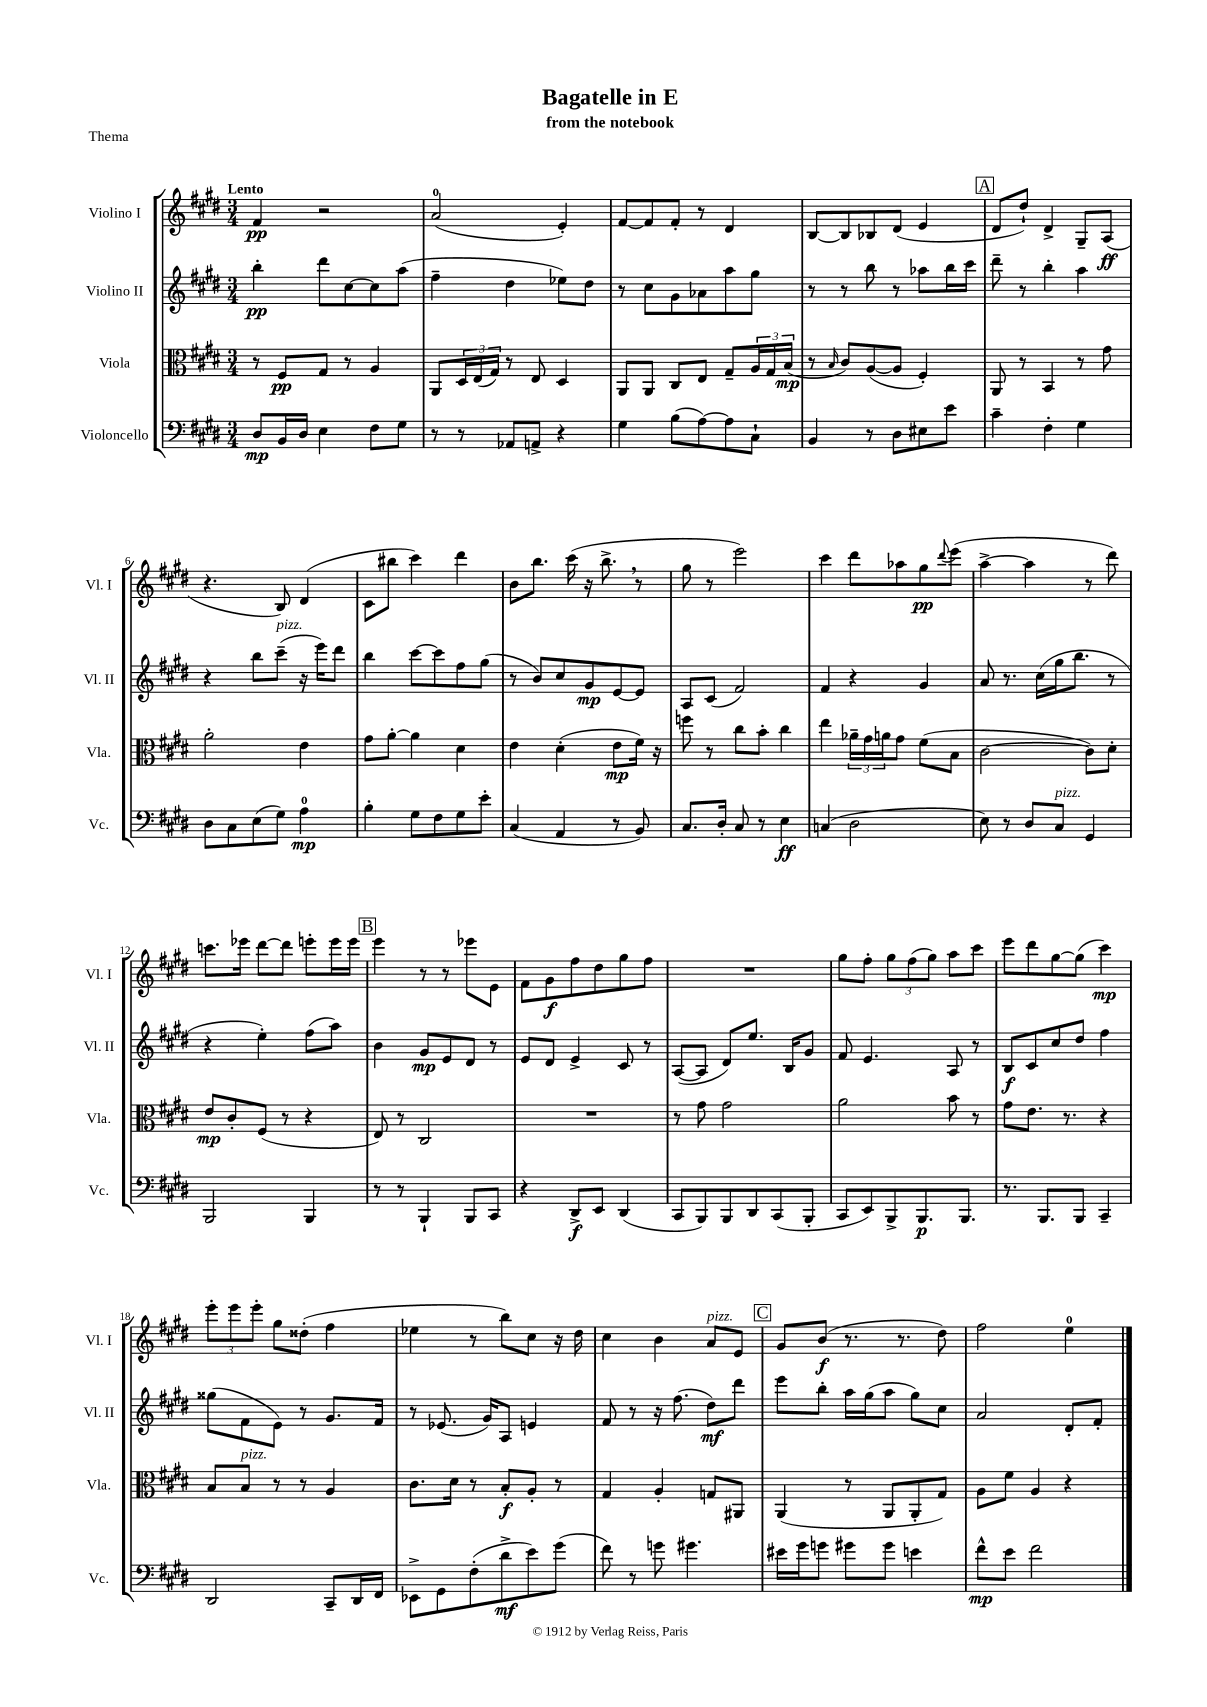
\header { title = "Bagatelle in E" subtitle = "from the notebook" piece = "Thema" }
<<
\new StaffGroup <<
\new Staff = "s0" \with { instrumentName = "Violino I" shortInstrumentName = "Vl. I" } {
    \clef treble \key e \major \numericTimeSignature \time 3/4 \tempo "Lento"
    fis'4\pp r2 |
    a'2-0( e'4-.) |
    fis'8~ fis'8 fis'8-. r8 dis'4 |
    b8~ b8 bes8 dis'8( e'4 |
    \mark \markup { \box "A" } dis'8 dis''8-!) dis'4-> gis8-- a8\ff( |
    r4. b8) dis'4( |
    cis'8 bis''8 cis'''4) dis'''4 |
    b'8 b''8. cis'''16( r16 b''8.-> \breathe r8 |
    gis''8 r8 e'''2) |
    cis'''4 dis'''8 aes''8 gis''8\pp \appoggiatura { dis'''8 } e'''8( |
    a''4~-> a''4 r8 dis'''8) |
    c'''8. ees'''16 dis'''8~ dis'''8 e'''8-. e'''16 e'''16 |
    \mark \markup { \box "B" } e'''4 r8 r8 ees'''8 e'8 |
    fis'8 gis'8\f fis''8 dis''8 gis''8 fis''8 |
    R2. |
    gis''8 fis''8-. \tuplet 3/2 { gis''8 fis''8( gis''8) } a''8 cis'''8 |
    e'''8 dis'''8 gis''8~ gis''8( cis'''4\mp) |
    \tuplet 3/2 { e'''8-. e'''8 e'''8-. } gis''8 disis''8-.( fis''4 |
    ees''4 r8 b''8) cis''8 r16 dis''16 |
    cis''4 b'4 a'8^\markup { \italic "pizz." } e'8 |
    \mark \markup { \box "C" } gis'8 b'8\f( r8. r8. dis''8) |
    fis''2 e''4-0 \bar "|." |
}
\new Staff = "s1" \with { instrumentName = "Violino II" shortInstrumentName = "Vl. II" } {
    \clef treble \key e \major \numericTimeSignature \time 3/4
    b''4-.\pp dis'''8 cis''8~ cis''8 a''8( |
    fis''4-- dis''4 ees''8) dis''8 |
    r8 cis''8 gis'8 aes'8 a''8 gis''8 |
    r8 r8 b''8 r8 aes''8 b''16 cis'''16 |
    \mark \markup { \box "A" } dis'''8-- r8 b''4-. a''4 |
    r4 b''8 cis'''8--^\markup { \italic "pizz." }( r16 e'''16) dis'''8 |
    b''4 cis'''8~ cis'''8 fis''8 gis''8( |
    r8 b'8) cis''8 gis'8\mp e'8~ e'8 |
    a8 cis'8( fis'2) |
    fis'4 r4 gis'4 |
    a'8 r8. cis''16( gis''16 b''8. r8 |
    r4 e''4-.) fis''8( a''8) |
    \mark \markup { \box "B" } b'4 gis'8\mp e'8 dis'8 r8 |
    e'8 dis'8 e'4-> cis'8 r8 |
    a8~( a8 dis'8) e''8. b16 gis'8 |
    fis'8 e'4. a8 r8 |
    b8\f cis'8 cis''8 dis''8 fis''4 |
    gisis''8( fis'8 e'8) r8 gis'8. fis'16 |
    r8 ees'8.( gis'16) a8 e'4 |
    fis'8 r8 r16 fis''8.( dis''8\mf) dis'''8 |
    \mark \markup { \box "C" } e'''8 b''8-. a''16 gis''16( a''8 gis''8) cis''8 |
    a'2 dis'8-. fis'8-. \bar "|." |
}
\new Staff = "s2" \with { instrumentName = "Viola" shortInstrumentName = "Vla." } {
    \clef alto \key e \major \numericTimeSignature \time 3/4
    r8 fis8\pp gis8 r8 a4 |
    a,8 \tuplet 3/2 { dis16 e16( gis16) } r8 e8 dis4 |
    a,8 a,8 cis8 e8 gis8-- \tuplet 3/2 { a16 gis16 b16\mp( } |
    r8 \grace { b16 } cis'8) a8~( a8 fis4-.) |
    \mark \markup { \box "A" } a,8 r8 b,4 r8 gis'8 |
    a'2-. e'4 |
    gis'8 a'8~-. a'4 dis'4 |
    e'4 dis'4-.( e'8\mp fis'16) r16 |
    f''8 r8 cis''8 b'8-. cis''4 |
    e''4 \tuplet 3/2 { aes'16-- gis'16 a'16 } gis'8 fis'8( b8 |
    cis'2~ cis'8) dis'8-. |
    e'8\mp cis'8-. fis8( r8 r4 |
    \mark \markup { \box "B" } e8) r8 cis2 |
    R2. |
    r8 gis'8 gis'2 |
    a'2 b'8 r8 |
    gis'8 e'8. r8. r4 |
    b8 b8^\markup { \italic "pizz." } r8 r8 a4 |
    cis'8. dis'16 r8 b8-.\f a8-. r8 |
    gis4 a4-. g8 ais,8 |
    \mark \markup { \box "C" } a,4( r8 a,8 a,8-. gis8) |
    a8 fis'8 a4 r4 \bar "|." |
}
\new Staff = "s3" \with { instrumentName = "Violoncello" shortInstrumentName = "Vc." } {
    \clef bass \key e \major \numericTimeSignature \time 3/4
    dis8\mp b,16 dis16 e4 fis8 gis8 |
    r8 r8 aes,8 a,8-> r4 |
    gis4 b8( a8~) a8 cis8-! |
    b,4 r8 dis8 eis8 e'8 |
    \mark \markup { \box "A" } cis'4-- fis4-. gis4 |
    dis8 cis8 e8( gis8) a4-0\mp |
    b4-. gis8 fis8 gis8 e'8-. |
    cis4( a,4 r8 b,8) |
    cis8. dis16-. cis8 r8 e4\ff |
    c4( dis2 |
    e8) r8 dis8 cis8^\markup { \italic "pizz." } gis,4 |
    b,,2 b,,4 |
    \mark \markup { \box "B" } r8 r8 b,,4-! b,,8 cis,8 |
    r4 dis,8->\f e,8 dis,4( |
    cis,8 b,,8) b,,8 dis,8 cis,8( b,,8-. |
    cis,8 e,8) b,,8-> b,,8.\p b,,8. |
    r8. b,,8. b,,8 cis,4-- |
    dis,2 cis,8-- dis,16 fis,16 |
    ees,8-> gis,8 fis8-.( dis'8->\mf e'8) gis'8( |
    fis'8) r8 g'8 gis'4. |
    \mark \markup { \box "C" } eis'16 gis'16 g'8 gis'8 gis'8 e'4 |
    fis'8-^\mp e'8 fis'2 \bar "|." |
}
>>
>>
